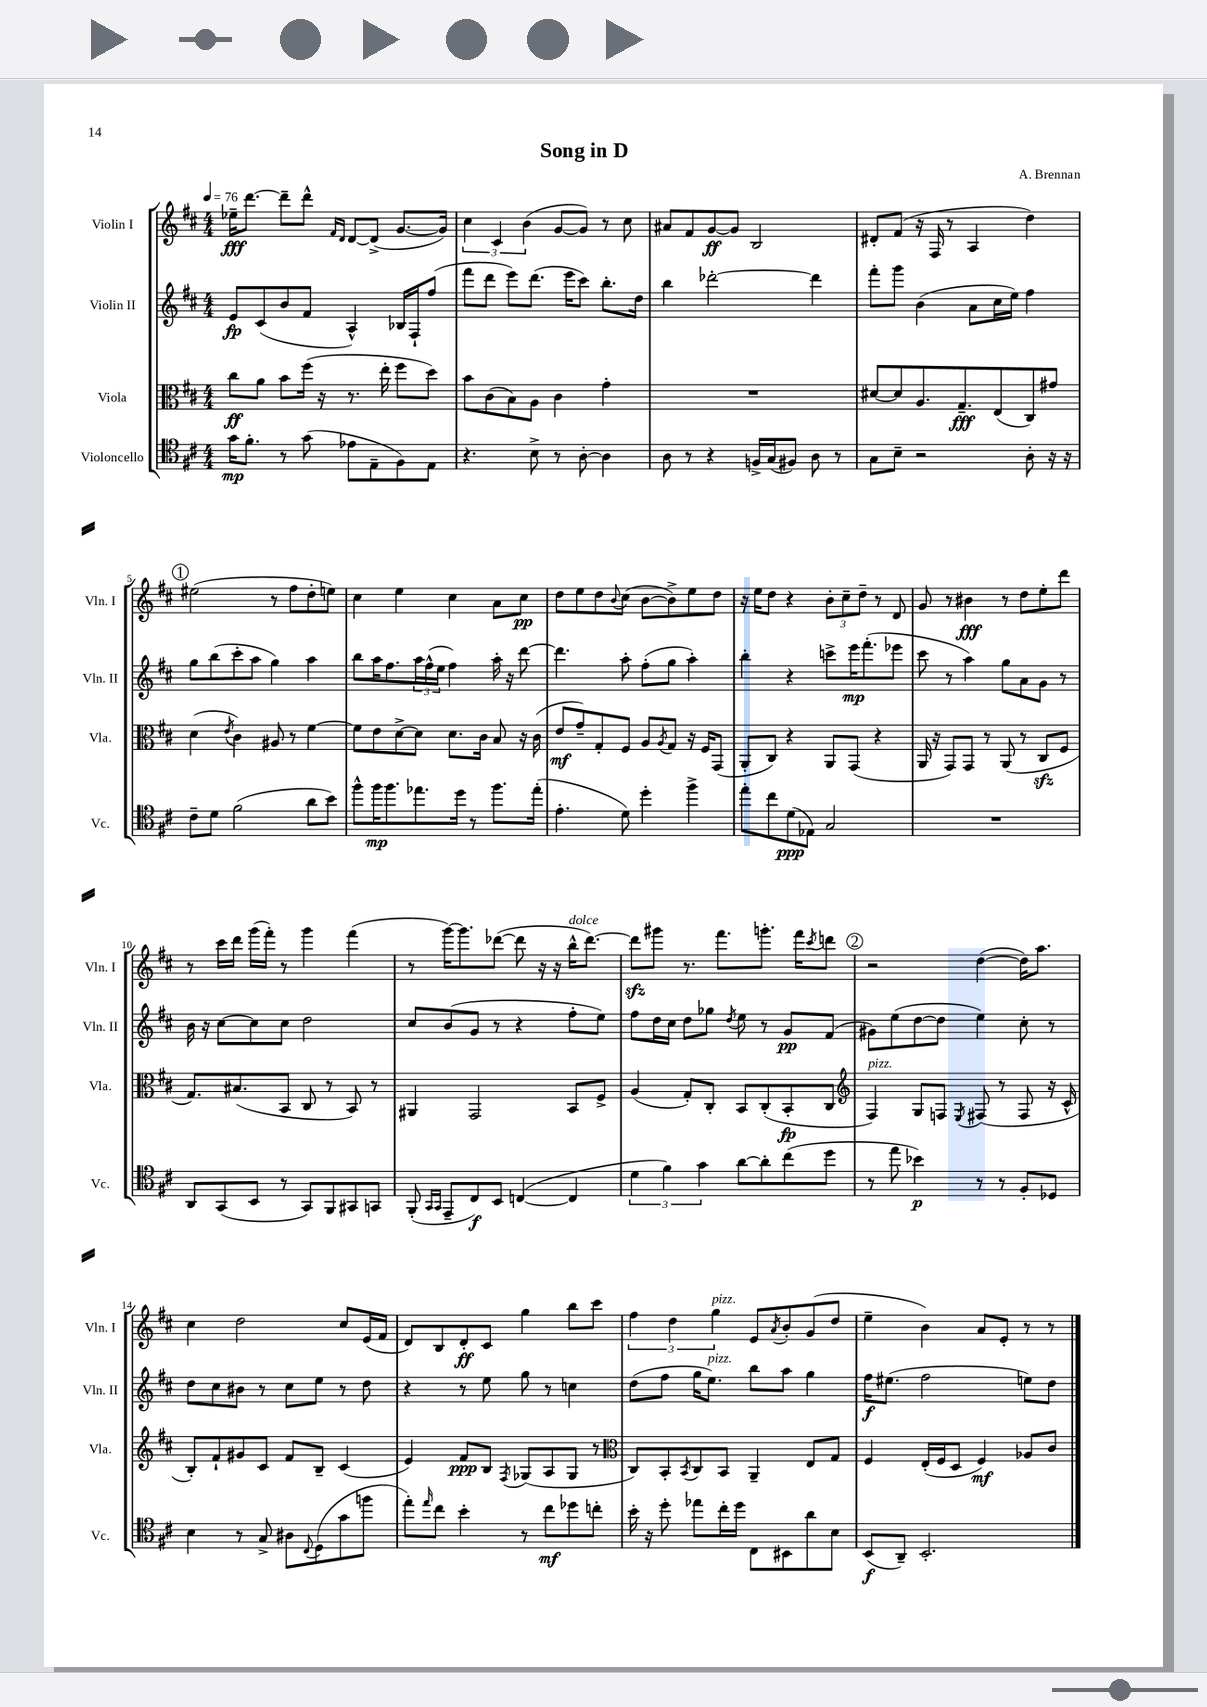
\header { title = "Song in D" composer = "A. Brennan" }
<<
\new StaffGroup <<
\new Staff = "s0" \with { instrumentName = "Violin I" shortInstrumentName = "Vln. I" } {
    \clef treble \key d \major \numericTimeSignature \time 4/4 \tempo 4 = 76
    ees''16--\fff d'''8.~ d'''8-- d'''8-^ \grace { fis'16 d'16 } d'8~ d'8->( g'8.~ g'16) |
    \tuplet 3/2 { cis''4 cis'4 b'4( } g'8~ g'8) r8 cis''8 |
    ais'8 fis'8 g'8~\ff g'8 b2 |
    dis'8-. fis'8( r16 fis16 r8 a4 d''4) |
    \mark \markup { \circle "1" } eis''2( r8 fis''8 d''8-. e''8) |
    cis''4 e''4 cis''4 a'8 cis''8\pp |
    d''8 e''8 d''8 \appoggiatura { b'8 } cis''8( b'8~ b'8->) e''8 d''8 |
    r16 e''16 d''8 r4 \tuplet 3/2 { b'8-. cis''8-- d''8-- } r8 d'8 |
    g'8 r8 bis'4\fff r8 d''8 e''8-. d'''8 |
    r8 cis'''16 d'''16 g'''16( fis'''16-.) r8 g'''4 fis'''4( |
    r8 g'''16~) g'''8. des'''8~( des'''8 r16 r16 b''16-^^\markup { \italic "dolce" } des'''8.~) |
    des'''8\sfz gis'''8 r8. fis'''8. g'''8.-. fis'''16 \acciaccatura { cis'''8 } d'''8 |
    \mark \markup { \circle "2" } r2 d''4~( d''16) a''8. |
    cis''4 d''2 cis''8 e'16( fis'16 |
    d'8) b8 d'8-.\ff cis'8 g''4 b''8 cis'''8 |
    \tuplet 3/2 { fis''4 d''4 g''4^\markup { \italic "pizz." } } e'8 \acciaccatura { a'8 } b'8-. g'8( d''8 |
    e''4-- b'4) a'8 e'8-. r8 r8 \bar "|." |
}
\new Staff = "s1" \with { instrumentName = "Violin II" shortInstrumentName = "Vln. II" } {
    \clef treble \key d \major \numericTimeSignature \time 4/4
    e'8\fp cis'8( b'8 fis'8 a4-^) bes16 fis16-! fis''8( |
    fis'''8 d'''8 e'''8) d'''8.( e'''16 cis'''8) b''8.-. d''16 |
    b''4 des'''2~-. des'''4 |
    fis'''8-. g'''8 b'4( a'8 cis''16 e''16) fis''4 |
    \mark \markup { \circle "1" } g''8 b''8( cis'''8-. a''8 g''4) a''4 |
    b''8 a''16 fis''8. \tuplet 3/2 { a''16 fis''16-^( e''16 } fis''4) a''16-. r16 d'''8~ |
    d'''4. a''8-. fis''8-.( g''8 a''4-.) |
    b''4-. r4 c'''8-> e'''16\mp fis'''8.-.( ees'''8 |
    cis'''8 r8 a''4) g''8 a'8 g'8 r8 |
    b'16 r16 cis''8~ cis''8 cis''8 d''2 |
    cis''8 b'8( g'8 r8 r4 fis''8-. e''8) |
    fis''8 d''16 cis''16 d''8 ges''8 \acciaccatura { d''8 } e''8 r8 g'8\pp fis'8( |
    \mark \markup { \circle "2" } gis'8) e''8( d''8~ d''8 e''4) cis''8-. r8 |
    d''8 cis''8 bis'8 r8 cis''8 e''8 r8 d''8 |
    r4 r8 e''8 g''8 r8 c''4 |
    d''8( fis''8 g''16 e''8.^\markup { \italic "pizz." }) b''8 a''8 g''4 |
    fis''16\f eis''8.( fis''2 e''8) d''8 \bar "|." |
}
\new Staff = "s2" \with { instrumentName = "Viola" shortInstrumentName = "Vla." } {
    \clef alto \key d \major \numericTimeSignature \time 4/4
    cis''8\ff a'8 b'8 fis''16( r16 r8. e''16-. fis''8 d''8) |
    b'8 cis'8( b8) a8 cis'4 g'4-. |
    R1 |
    dis'8~ dis'8 a8. g8.--\fff e8( cis8) gis'8 |
    \mark \markup { \circle "1" } d'4( \acciaccatura { e'8 } cis'4) ais8 r8 fis'4~ |
    fis'8 e'8 d'8~-> d'8 d'8. cis'16 b8 r16 cis'16( |
    e'8\mf g'8--) g8-. fis8 a8 \acciaccatura { a8 } g8 r16 fis16 g,8( |
    a,8-. cis8) r4 a,8 g,8( r4 |
    a,16 r16 g,8) g,8 r8 a,8( r8 cis8\sfz fis8 |
    g8.) bis8.( b,8 cis8 r8 b,8) r8 |
    ais,4 g,2 b,8 fis8-> |
    a4( g8-.) cis8-. b,8 cis8-.( b,8-.\fp cis8 |
    \mark \markup { \circle "2" } \clef treble fis4^\markup { \italic "pizz." }) g8 f8 \acciaccatura { e8 } fis8( r8 fis8 r16 cis'16-^ |
    b8-.) fis'8-! gis'8 cis'8 fis'8 b8-- cis'4( |
    e'4) fis'8\ppp b8 \acciaccatura { fis8 } ges8( a8 ges8 r8 |
    \clef alto cis8) b,8-. \acciaccatura { b,8 } cis8 b,8 a,4-- e8 g8 |
    fis4 e16-.( fis16 d8 fis4\mf) aes8 cis'8 \bar "|." |
}
\new Staff = "s3" \with { instrumentName = "Violoncello" shortInstrumentName = "Vc." } {
    \clef tenor \key d \major \numericTimeSignature \time 4/4
    g'16\mp fis'8.-. r8 g'8( ees'8 e8-- fis8) e8 |
    r4. b8-> r8 a8~-. a4 |
    a8 r8 r4 f16-> g16( fis8) a8 r8 |
    g8 b8-- r2 a8-. r16 r16 |
    \mark \markup { \circle "1" } cis'8-- d'8 fis'2( a'8 b'8) |
    fis''8-^ fis''16\mp fis''8. ees''8. d''16 r8 fis''8. ees''16-.( |
    e'4.-. d'8) d''4-. fis''4-> |
    e''8-. cis''8 d'8\ppp( ees8) g2 |
    R1 |
    a,8 g,8( b,8 r8 g,8) fis,8 gis,8 g,8 |
    fis,8-.( \grace { g,16 g,16 } e,8-- cis8\f) b,8 c4~( c4 |
    \tuplet 3/2 { d'4 fis'4) g'4 } a'8~ a'8-. cis''8( d''8 |
    \mark \markup { \circle "2" } r8 e''8 bes'4\p) r8 r8 fis8-. des8 |
    b4 r8 g8-> ais8 \appoggiatura { cis8 } d8( g'8 f''8 |
    e''8-.) \grace { e''16 } cis''8 b'4-. r8 cis''8\mf des''8 c''8-. |
    b'16-. r16 d''8-. ees''8 cis''16-. d''16 cis8 bis,8 a'8 b8 |
    b,8\f( a,8--) b,2.-. \bar "|." |
}
>>
>>
